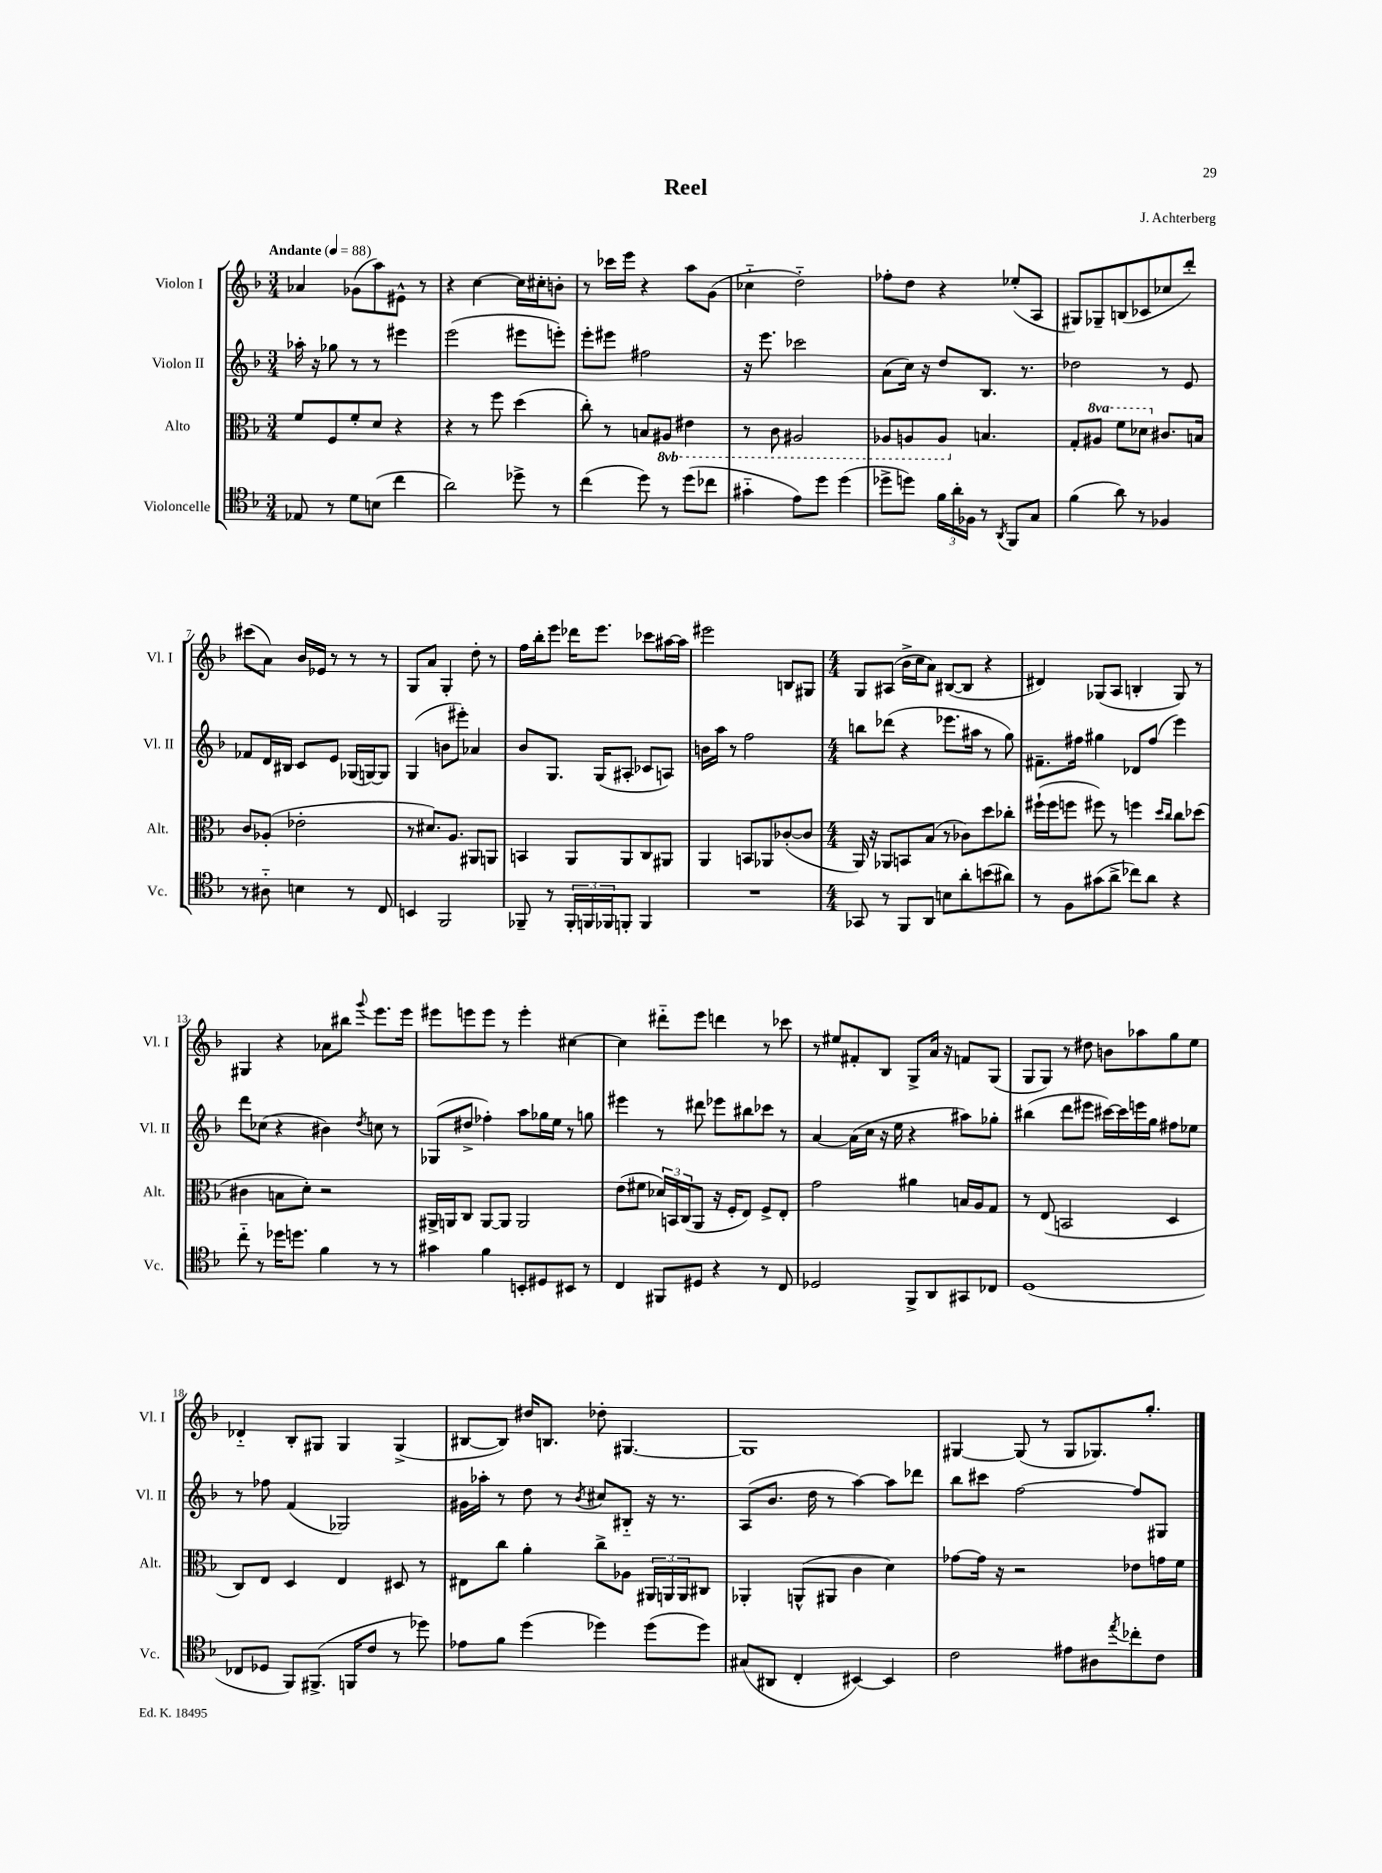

**kern	**kern	**kern	**kern
*part4	*part3	*part2	*part1
*staff4	*staff3	*staff2	*staff1
*I"Violoncelle	*I"Alto	*I"Violon II	*I"Violon I
*I'Vc.	*I'Alt.	*I'Vl. II	*I'Vl. I
*clefC4	*clefC3	*clefG2	*clefG2
*k[b-]	*k[b-]	*k[b-]	*k[b-]
*M3/4	*M3/4	*M3/4	*M3/4
*MM88	*MM88	*MM88	*MM88
=1	=1	=1	=1
!	!	!	!LO:TX:a:B:t=Andante
8E-X/	8f/L	16aa-X'\	4a-X/
.	.	16r	.
8r	8F/	8gg-X\	.
8d\L	8f'/	8r	(8g-X\L
(8Bn\J	8d/J	8r	8aa\)
4cc\	4r	4eee#X\	8e#X^^\J
.	.	.	8r
=2	=2	=2	=2
2a\)	4r	(2eee\	4r
.	8r	.	[4cc\
.	8ff\	.	.
8dd-X^\	(4dd\	8eee#X\L	16cc\LL]
.	.	.	16cc#X'\J
8r	.	8eeen'\J)	8bn'\J
=3	=3	=3	=3
(4cc\	8cc'\)	8eee'\L	8r
.	8r	8eee#X\J	16ccc-X\LL
.	.	.	16eee\JJ
8dd\)	8Bn/L	2ff#X\	4r
*	*8ba	*	*
8r	8AA#X/J	.	.
(8dd\L	4E#X\	.	8aa\L
8cc-X\J	.	.	(8g\J
=4	=4	=4	=4
4g#X\	8r	16r	4cc-X\
.	.	8.eee\	.
.	8C\	.	.
8e\L)	2AA#X/	2ccc-X\	2dd\)
8dd\J	.	.	.
(4dd\	.	.	.
=5	=5	=5	=5
8dd-X^\L	8AA-X/L	(8a\L	8ff-X'\L
8ddn\J)	8AAn/	16cc\Jk)	8dd\J
.	.	16r	.
24f\LL	8AA/J	8dd/L	4r
24a'\	.	.	.
24F-X\JJ	.	.	.
*	*X8ba	*	*
8r	4.Bn/	8.B-/J	.
8qAA/	.	.	.
8FF/L	.	.	(8ee-X'/L
.	.	8.r	.
8G/J	.	.	8A/J
=6	=6	=6	=6
(4f\	8G'/L	2dd-X\	8G#X/L)
*	*8va	*	*
.	8a#X/J	.	8G-X~/
8a\)	8ff\L	.	(8Bn/
8r	8dd-X\J	.	8c-X/
*	*X8va	*	*
4F-X/	8.c#X/L	8r	8cc-X/
.	.	8e/	8ddd'/J)
.	16Bn/Jk	.	.
!!LO:LB:g=z
=7	=7	=7	=7
8r	8c/L	8f-X/L	(8ccc#X\L
8A#X\	(8A-X'/J	16d/L	8a\J)
.	.	16B#X/JJ	.
4Bn\	2e-X'\	8c/L	16b-/LL
.	.	.	16e-X/JJ
.	.	8e/J	8r
8r	.	(16G-X/LL	8r
.	.	[16Gn/J)	.
8C/	.	8G/J]	8r
=8	=8	=8	=8
4BBn/	8r	(4G/	8G/L
.	8.d#X/L)	.	8a/J
2FF/	.	8bn\L	4G'/
.	8.A/J	.	.
.	.	8eee#X'\J)	.
.	8AA#X/L	4a-X/	8dd'\
.	8AAn/J	.	8r
=9	=9	=9	=9
8FF-X~/	4BBn/	8b-/L	16ff\LL
.	.	.	16bb-'\J
8r	.	8.G/J	8eee\J
24FF-'/LL	8AA/L	.	16ddd-X\KL
24FFn/	.	.	.
.	.	(16G/KL	8.eee\J
24FF-X/J	.	.	.
8FFn'/J	8AA/	8A#X'/J	.
4FF/	8C/	8c-X/L	8ccc-X\L
.	8AA#X/J	8An/J)	[16aa#X\L
.	.	.	16aa#\JJ]
=10	=10	=10	=10
2.r	4AA/	16bn\LL	2eee#X\
.	.	16aa\JJ	.
.	.	8r	.
.	8BBn/L	2ff\	.
.	8AA-X/	.	.
.	([8c-X'/	.	8Bn/L
.	8c-/J]	.	8G#X/J
=11	=11	=11	=11
*M4/4	*M4/4	*M4/4	*M4/4
8GG-X/	16AA/)	8bbn\L	8G/L
.	16r	.	.
8r	8AA-X/L	(8ddd-X\J	(8A#X/J
8FF/L	8BBn/	4r	16b-^\LL
.	.	.	16cc\J
8AA/J	(8B-/J	.	8a\J)
8Bn\L	8r	8.eee-X\L	([8B#X/L
8a'\	8c-X\L)	.	8B#/J]
.	.	16aa#X\Jk	.
(8bn\	8dd\	8r	4r
8a#X\J)	8cc-X'\J	8gg\)	.
=12	=12	=12	=12
8r	(16ff#X`\LL	8.f#X~\L	4d#X/)
.	16ff#\J	.	.
8F\L	8ffn\J	.	.
.	.	16ff#X\Jk	.
(8g#X\	8ff#X\)	4gg#X\	(8G-X/L
8a^\J	8r	.	8A/J
8cc-X\L)	4ffn\	8d-X/L	4Bn'/
8a\J	.	(8ff#/J	.
.	16qqdd/LL	.	.
.	16qqcc/JJ	.	.
4r	8cc\L	4eee\)	8G-/)
.	(8dd-X\J	.	8r
!!LO:LB:g=z
=13	=13	=13	=13
8cc\	4c#X\	8ddd\L	4G#X/
8r	.	(8cc-X\J	.
16dd-X\KL	8Bn\L	4r	4r
8.ddn\J	.	.	.
.	8d'\J)	.	.
4f\	2r	4b#X\)	8a-X\L
.	.	.	8bb#X\J
.	.	8qdd/	8qqggg/
8r	.	8ccn\	8.eee\L
8r	.	8r	.
.	.	.	16eee\Jk
=14	=14	=14	=14
4g#X\	16AA#X^/LL	(8G-X/L	8eee#X\L
.	16AAn/J	.	.
.	8C/J	8dd#X^/J	8eeen\
4f\	[8AA/L	4ff-X'\)	8eee\J
.	8AA/J]	.	8r
8BBn'/L	2AA/	8aa\L	4eee'\
8D#X/	.	16gg-X\L	.
.	.	16ee\JJ	.
8BB#X/J	.	8r	[4cc#X\
8r	.	8ggn\	.
=15	=15	=15	=15
4C/	(8e\L	4eee#X\	4cc#\]
.	8f#X\J	.	.
8FF#X/L	24d-X/LL)	8r	8ddd#X\L
.	24BBn/	.	.
.	(24C/J	.	.
8D#X/J	8AA/J	8ddd#X\	8eee\J
4r	16r	8eee-X\L	4dddn\
.	16F'/KL	.	.
.	8E/J)	8bb#X\	.
8r	8F^/L	8ccc-X\J	8r
8C/	8E'/J	8r	8ccc-X\
=16	=16	=16	=16
2D-X/	2g\	[4a/	8r
.	.	.	8ee#X/L
.	.	(16a\LL]	8f#X'/
.	.	16cc\JJ	.
.	.	16r	8B-/J
.	.	16ee\	.
8FF^/L	4a#X\	4r	8G^/L
8AA/	.	.	16a/Jk
.	.	.	16r
8GG#X/	16Bn/LL	8aa#X\L)	8fn/L
.	16A/J	.	.
8C-X/J	8G/J	8gg-X'\J	(8G/J
=17	=17	=17	=17
(1D	8r	(4bb#X\	8G/L
.	(8E/	.	8G/J)
.	2BBn/	8ddd\L	8r
.	.	8eee#X\J	8dd#X\
.	.	[16ccc#X\LL)	8bn\L
.	.	16ccc#\]	.
.	.	16eeen\	8aa-X\
.	.	16gg\JJ	.
.	4D/	8ff#X\L	8gg\
.	.	8ee-X\J	8ee\J
!!LO:LB:g=z
=18	=18	=18	=18
8C-X/L	8C/L)	8r	4d-X/
8D-X/J	8E/J	8ff-X\	.
8FF/L)	4D/	(4f/	8B-'/L
(8.FF#X^/J	.	.	8G#X/J
.	4E/	2G-X/)	4G#/
16FFn/KL	.	.	.
8c/J	.	.	.
8r	8D#X/	.	(4G#^/
8dd-X\)	8r	.	.
=19	=19	=19	=19
8e-X\L	8E#X\L	16g#X\LL	[8B#X/L
.	.	16aa-X'\JJ	.
8f\J	8cc\J	8r	8B#/J])
(4dd\	4a'\	8dd\	16dd#X/KL
.	.	.	8.Bn/J
.	.	8r	.
.	.	8qb-/	.
4dd-X\)	8cc^\L	8cc#X/L	8dd-X'\
.	8A-X\J	8B#X/J	[4.G#X/
(8dd-\L	24AA#X/LL	16r	.
.	24AAn/	.	.
.	.	8.r	.
.	24AA/J	.	.
8dd-\J)	8C#X/J	.	.
=20	=20	=20	=20
(8G#X/L	4AA-X'/	(8A/L	1G#]
8AA#X/J	.	8.b-/J	.
4C'/	(8AAn^^/L	.	.
.	.	16dd\	.
.	8AA#X/J	8r	.
[4BB#X/)	4c\	[4aa\)	.
4BB#/]	4d\)	8aa\L]	.
.	.	8ddd-X\J	.
=21	=21	=21	=21
2c\	[8g-X\L	8bb-\L	[4G#X/
.	16g-\Jk]	8ccc#X\J	.
.	16r	.	.
.	2r	[2ff\	(8G#/]
.	.	.	8r
8e#X\L	.	.	8G#/L
8A#X\	.	.	8.G-X/)
8qee/	.	.	.
8cc-X'\	8e-X\L	8ff/L]	.
.	.	.	8.gg'/J
8c\J	16gn\L	8G#X/J	.
.	16f\JJ	.	.
==	==	==	==
*-	*-	*-	*-
